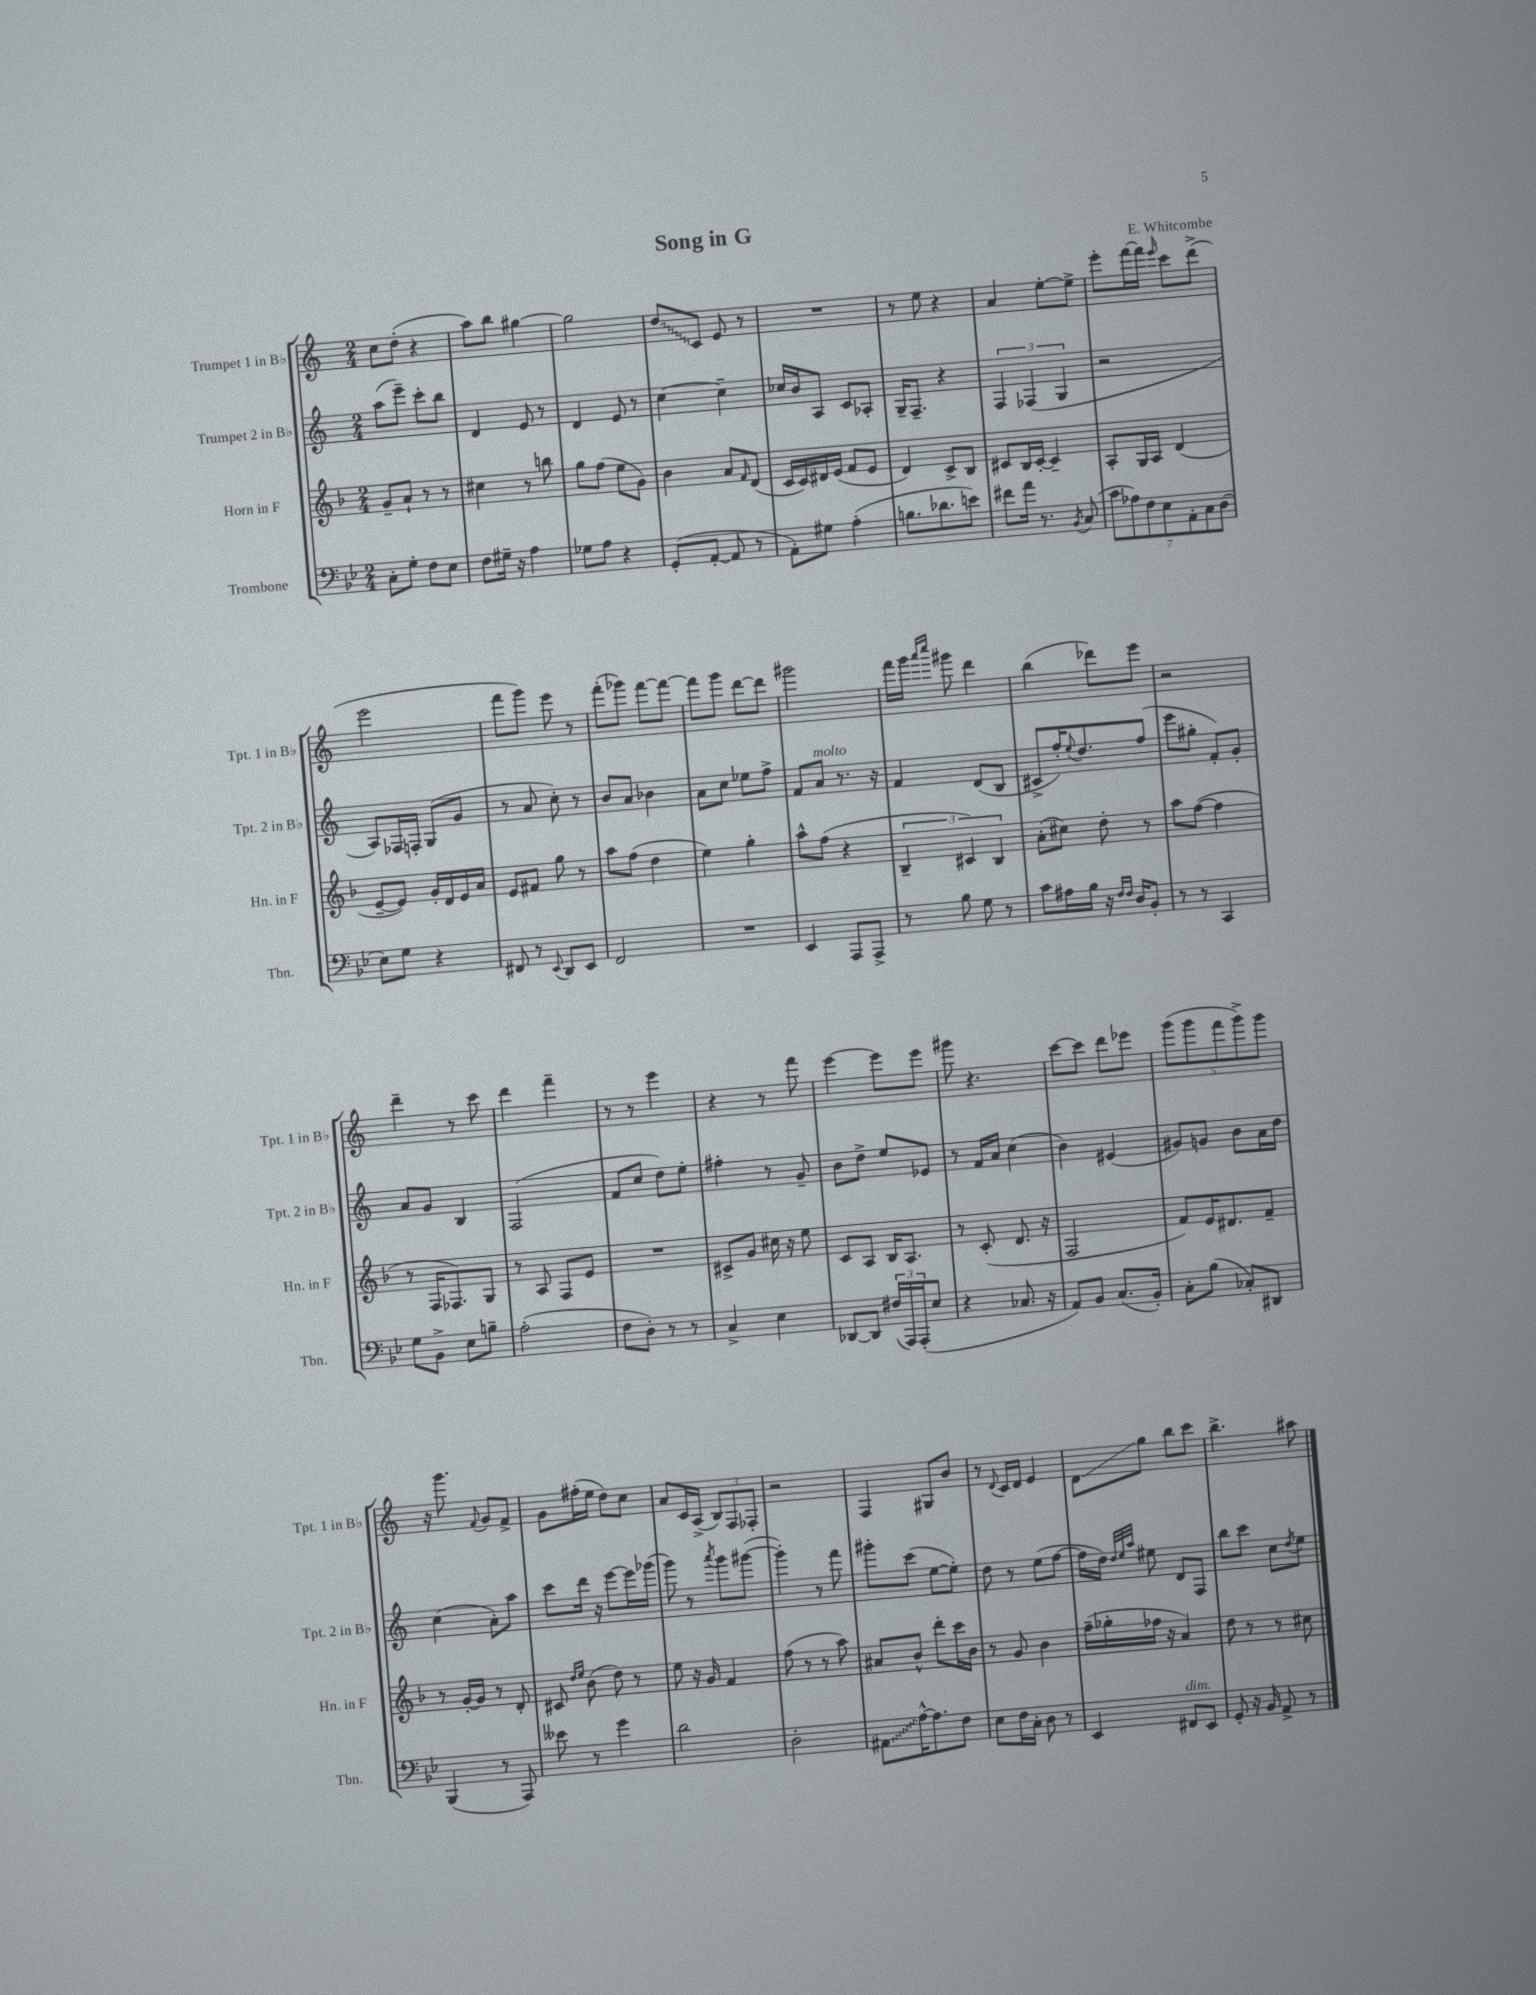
\header { title = "Song in G" composer = "E. Whitcombe" }
<<
\new StaffGroup <<
\new Staff = "s0" \with { instrumentName = "Trumpet 1 in Bb" shortInstrumentName = "Tpt. 1 in Bb" } {
    \clef treble \key c \major \numericTimeSignature \time 2/4
    c''8 d''8-.( r4 |
    a''8) b''8 gis''4~ |
    gis''2 |
    \once \override Glissando.style = #'zigzag d''8\glissando c'8 e'8 r8 |
    R2 |
    r8 e''8 r4 |
    a'4 e''8~-. e''8-> |
    e'''8-. f'''16~ f'''16 \grace { e'''16 } c'''8 d'''8->( |
    e'''2 |
    f'''8 g'''8) e'''8 r8 |
    f'''8-.( ges'''8) f'''8~ f'''8~ |
    f'''8 g'''8 d'''8~ d'''8 |
    gis'''2 |
    f'''16 g'''16 \grace { a'''16 c''''16 } gis'''8 d'''4 |
    b''4( des'''8) e'''8 |
    r2 |
    d'''4-- r8 c'''8 |
    d'''4 f'''4-- |
    r8 r8 e'''4 |
    r4 r8 f'''8 |
    e'''4~ e'''8 e'''8 |
    gis'''8 r4. |
    c'''8~ c'''8 d'''8 ees'''8 |
    \tuplet 5/4 { g'''8( g'''8 f'''8 g'''8->) g'''8 } |
    r16 g'''8. \appoggiatura { f'8 } g'8 f'8-> |
    g'8 fis''16-.( e''16 d''8) c''8 |
    a'8 c'16 a16->( \tuplet 3/2 { b8) f8 fes8-. } |
    r2 |
    f4 gis8 b'8 |
    r8 \appoggiatura { d'8 } c'16 d'16 e'4 |
    d'8\glissando g''8 b''8 c'''8 |
    b''4.-> ais''8 \bar "|." |
}
\new Staff = "s1" \with { instrumentName = "Trumpet 2 in Bb" shortInstrumentName = "Tpt. 2 in Bb" } {
    \clef treble \key c \major \numericTimeSignature \time 2/4
    a''8( e'''8--) c'''8-. b''8 |
    d'4 e'8 r8 |
    d'4 e'8 r8 |
    c''4~ c''4-- |
    ces''16 b'16 a8 c'8 aes8-. |
    g16-- f8.-- r4 |
    \tuplet 3/2 { f4 fes4( g4 } |
    r2 |
    a8) fes16 f16-. g8( g'8 |
    r8 a'8 c''8-.) r8 |
    b'8 a'8 bes'4 |
    a'8 c''8 ees''8 f''8-> |
    f'8 a'8^\markup { \italic "molto" } r8. r16 |
    f'4 d'8( b8 |
    cis'8-> f''16-.) \appoggiatura { e''8 } d''8. f''8( |
    e'''8 gis''8-. f'8-.) g'8-. |
    a'8 g'8 b4 |
    f2( |
    f'8 c''8 d''8) e''8-. |
    fis''4-. r8 g'8-- |
    b'8 d''8-> e''8 ees'8 |
    r8 f'16 a'16 c''4( |
    b'4) eis'4( |
    gis'8) g'8 b'8 a'16 d''16 |
    c''4( a'8-.) a''8 |
    c'''8 d'''16 r16 e'''8~ e'''16 ges'''16( |
    g'''8) r8 \acciaccatura { a'''8 } g'''8 gis'''8~( |
    gis'''4-.) r8 f'''8 |
    gis'''8-. c'''8( e''8~ e''8-.) |
    d''8 r8 e''8( f''8~ |
    f''16 d''16) \grace { d''32 e''32 a''32 } eis''8 d'8 f8 |
    b''8 c'''8 c''8 \acciaccatura { d''8 } e''8 \bar "|." |
}
\new Staff = "s2" \with { instrumentName = "Horn in F" shortInstrumentName = "Hn. in F" } {
    \clef treble \key f \major \numericTimeSignature \time 2/4
    g'8-- a'8-! r8 r8 |
    cis''4 r8 b''8 |
    g''8 f''8( e''8 g'8) |
    bes'4 a'8 \grace { f'16 } d'8( |
    c'16 c'16) dis'16 e'16( f'8 e'8 |
    d'4) c'8-> bes8 |
    cis'8 bes16 cis'16~-. cis'4-- |
    a8-. g16 a16 d'4( |
    e'8~-- e'8) g'16-. d'16 e'16 a'16 |
    e'8 fis'8 g''8 r8 |
    a''8 f''8( d''4 |
    e''4) g''4-. |
    a''8-^ f''8( r4 |
    \tuplet 3/2 { bes4-- cis'4) bes4 } |
    a'8-.( cis''8) d''8-. r8 |
    a''8 f''8~( f''4 |
    r8 f16 fes8.) g8 |
    r8 a8 f8 e'8 |
    R2 |
    cis'8-> g'8 cis''16 r16 e''8 |
    c'8 a8 bes16 a8. |
    r8 c'8-.( d'8. r16 |
    f2 |
    f'8) e'16 dis'8. f'8-- |
    r8 g'16~-. g'16 r8 d'8-. |
    cis'8 \grace { d''16 e''16 } bes'8( d''8) r8 |
    e''8 r16 g'16 f'4 |
    f''8( r8 r8 a''8) |
    ais'8 bes'8-^ d'''8-. c'''16 bes'16 |
    r8 g'8 bes'4 |
    f''16--( ges''16-. fes''16 r16 a'4) |
    d''8 r8 r8 cis''8 \bar "|." |
}
\new Staff = "s3" \with { instrumentName = "Trombone" shortInstrumentName = "Tbn." } {
    \clef bass \key bes \major \numericTimeSignature \time 2/4
    c8-. g8-. f8 ees8 |
    f8 gis16-- r16 a4 |
    ges8 a8 r4 |
    g,8-.( a,8~-. a,8 r8 |
    a,8-.) gis8 a4-.( |
    b8. des'8. e'8) |
    fis'8 a'16 r8. \acciaccatura { bes,8 } c8( |
    \tuplet 7/4 { c'8 aes8) f8 ees8 a,8-. c8 d8( } |
    ees8) g8 r4 |
    fis,8 r8 \appoggiatura { ees,8 } d,8 ees,8 |
    f,2 |
    R2 |
    ees,4 a,,8 a,,8-> |
    r8 bes8 g8 r8 |
    c'8 ais16 bes16 r16 \grace { f16 f16 } d16 bes,8-. |
    r8 r8 c,4 |
    g8 bes,8-> ees8 b8-- |
    a2-.( |
    f8 d8-.) r8 r8 |
    c4-> ees4 |
    des,8~ des,8 \tuplet 3/2 { fis16( a,,16) a,,16-.( } ees8 |
    r4 ces8. r16 |
    a,8) bes,8 c8.( bes,16-.) |
    c8-. bes8( ces8-.) dis,8 |
    bes,,4( r8 a,,8) |
    eeses'8 r8 g'4 |
    d'2 |
    d2-. |
    \once \override Glissando.style = #'zigzag ais,8\glissando a16~-^ a8. f8 |
    ees8 f16 c16-. d8 r8 |
    ees,4 fis,8^\markup { \italic "dim." } ees,8 |
    g,8-. r16 bes,16 a,8-> r8 \bar "|." |
}
>>
>>
\layout { \context { \Score \remove "Bar_number_engraver" } }
